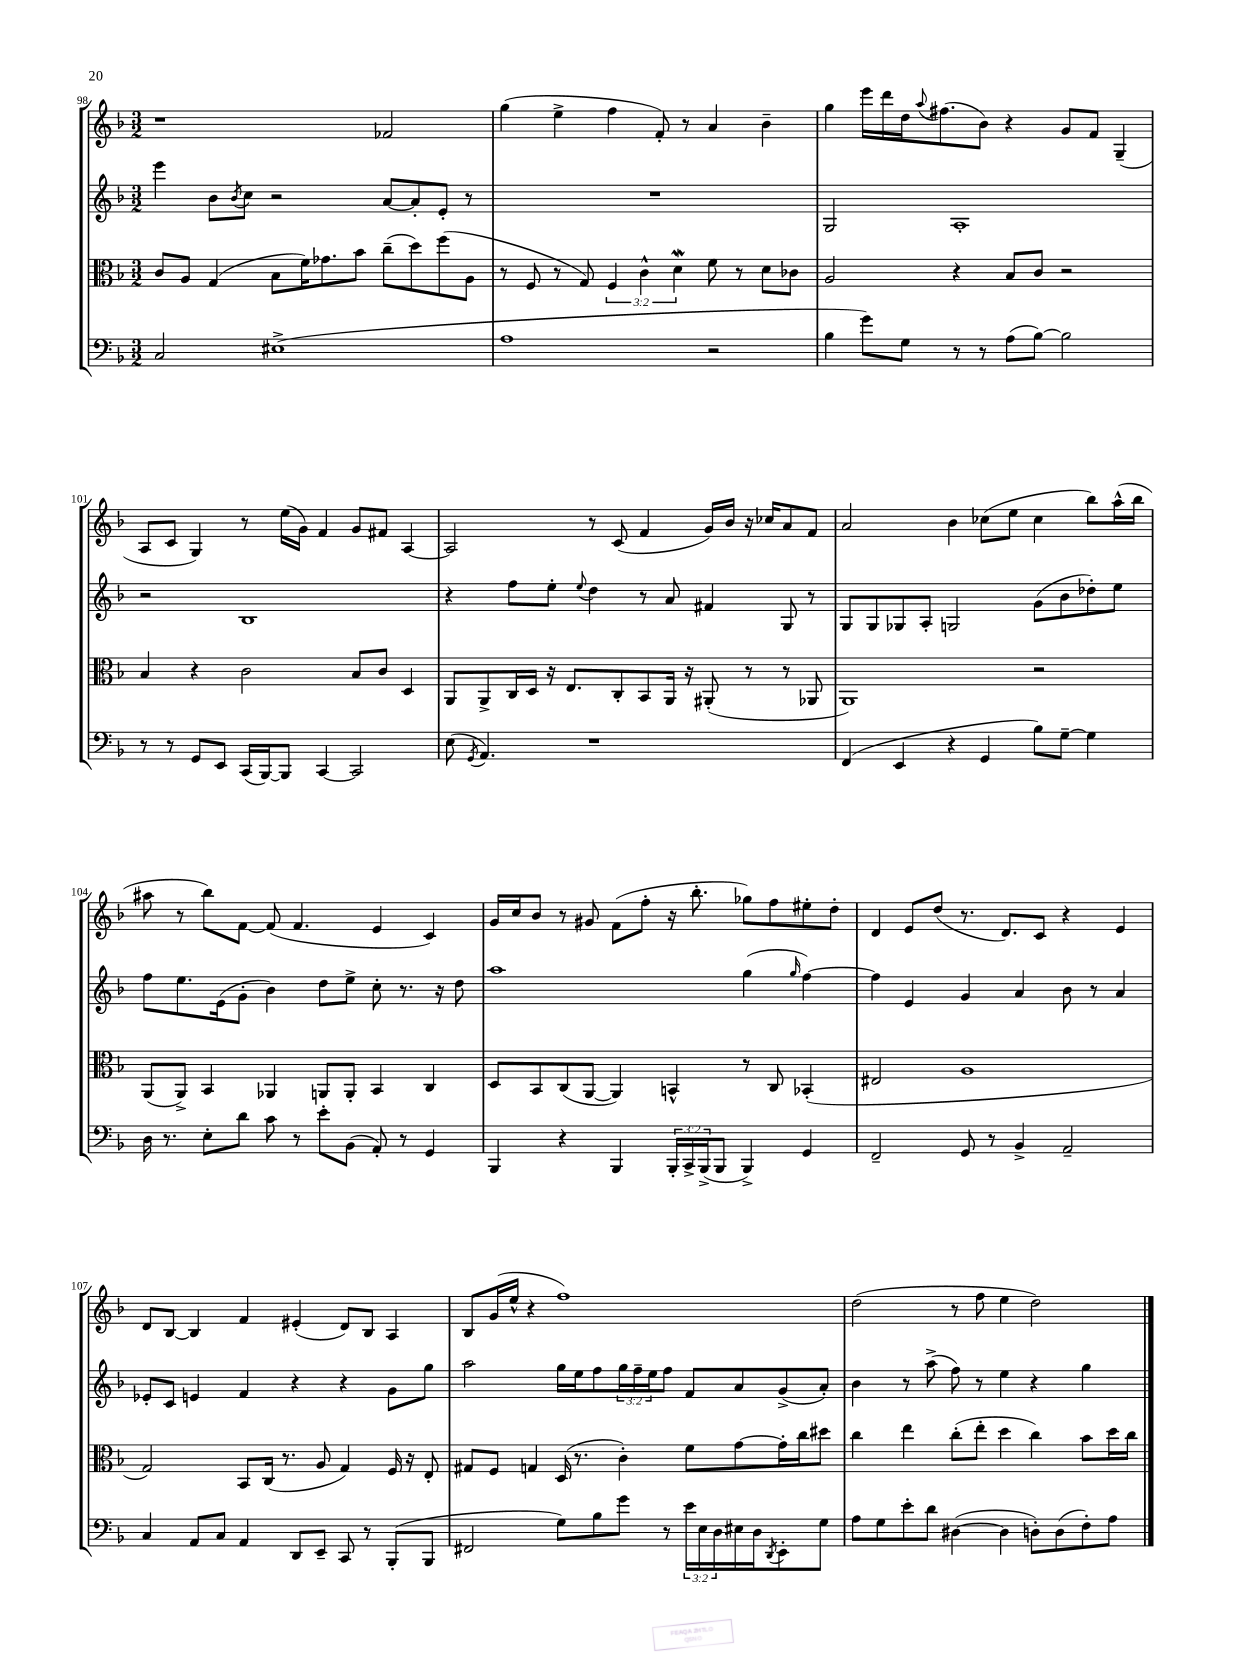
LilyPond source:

<<
\new StaffGroup <<
\new Staff = "s0" {
    \clef treble \key f \major \numericTimeSignature \time 3/2
    r1 fes'2 |
    g''4( e''4-> f''4 f'8-.) r8 a'4 bes'4-- |
    g''4 e'''16 d'''16 d''16 \appoggiatura { a''8 } fis''8.( bes'8) r4 g'8 f'8 g4--( |
    a8 c'8 g4) r8 e''16( g'16) f'4 g'8 fis'8 a4~ |
    a2 r8 c'8( f'4 g'16) bes'16 r16 ces''16 a'8 f'8 |
    a'2 bes'4 ces''8( e''8 ces''4 bes''8) a''16-^( bes''16 |
    ais''8 r8 bes''8) f'8~ f'8( f'4. e'4 c'4) |
    g'16 c''16 bes'8 r8 gis'8 f'8( f''8-. r16 bes''8.-. ges''8) f''8 eis''8-. d''8-. |
    d'4 e'8 d''8( r8. d'8.) c'8 r4 e'4 |
    d'8 bes8~ bes4 f'4 eis'4-.( d'8) bes8 a4 |
    bes8 g'16( e''16-^ r4 f''1) |
    d''2( r8 f''8 e''4 d''2) \bar "|." |
}
\new Staff = "s1" {
    \clef treble \key f \major \numericTimeSignature \time 3/2 \override Staff.TupletNumber.text = #tuplet-number::calc-fraction-text
    e'''4 bes'8 \acciaccatura { bes'8 } c''8 r2 a'8~ a'8-. e'8-. r8 |
    R1. |
    g2 a1-. |
    r2 bes1 |
    r4 f''8 e''8-. \appoggiatura { e''8 } d''4 r8 a'8 fis'4 g8 r8 |
    g8 g8 ges8 a8-. g2 g'8( bes'8 des''8-.) e''8 |
    f''8 e''8. e'16( g'8-. bes'4) d''8 e''8-> c''8-. r8. r16 d''8 |
    a''1 g''4( \grace { g''16 } f''4~) |
    f''4 e'4 g'4 a'4 bes'8 r8 a'4 |
    ees'8-. c'8 e'4 f'4 r4 r4 g'8 g''8 |
    a''2 g''16 e''16 f''8 \tuplet 3/2 { g''16 f''16-- e''16 } f''8 f'8 a'8 g'8->( a'8-.) |
    bes'4 r8 a''8->( f''8) r8 e''4 r4 g''4 \bar "|." |
}
\new Staff = "s2" {
    \clef alto \key f \major \numericTimeSignature \time 3/2 \override Staff.TupletNumber.text = #tuplet-number::calc-fraction-text
    c'8 a8 g4( bes8 f'16) ges'8. bes'8 c''8--( d''8) f''8( a8 |
    r8 f8 r8 g8) \tuplet 3/2 { f4 c'4-^ d'4\mordent } f'8 r8 d'8 ces'8 |
    a2 r4 bes8 c'8 r2 |
    bes4 r4 c'2 bes8 c'8 d4 |
    a,8 a,8-> c16 d16 r16 e8. c8-. bes,8 a,16 r16 ais,8-.( r8 r8 aes,8 |
    a,1) r2 |
    a,8( a,8->) bes,4 aes,4 a,8 a,8-. bes,4 c4 |
    d8 bes,8 c8( a,8~ a,4) b,4-^ r8 c8 bes,4-.( |
    eis2 a1 |
    g2) bes,8 c16( r8. a8 g4) f16 r16 e8-. |
    gis8 f8 g4 d16( r8. c'4-.) f'8 g'8~ g'16-. c''16 dis''8 |
    c''4 e''4 c''8-.( e''8-. d''4 c''4) bes'8 d''16 c''16 \bar "|." |
}
\new Staff = "s3" {
    \clef bass \key f \major \numericTimeSignature \time 3/2 \override Staff.TupletNumber.text = #tuplet-number::calc-fraction-text
    c2 eis1->( |
    a1 r2 |
    bes4 g'8) g8 r8 r8 a8( bes8~) bes2 |
    r8 r8 g,8 e,8 c,16( bes,,16~) bes,,8 c,4~ c,2 |
    e8( \acciaccatura { g,8 } a,4.) r1 |
    f,4( e,4 r4 g,4 bes8) g8~-- g4 |
    d16 r8. e8-. d'8 c'8 r8 e'8-. bes,8( a,8-.) r8 g,4 |
    bes,,4 r4 bes,,4 \tuplet 3/2 { bes,,16-. c,16-> bes,,16->( } bes,,8 bes,,4->) g,4 |
    f,2-- g,8 r8 bes,4-> a,2-- |
    c4 a,8 c8 a,4 d,8 e,8-- c,8 r8 bes,,8-.( bes,,8 |
    fis,2 g8) bes8 g'8 r8 \tuplet 3/2 { e'16 e16 d16 } eis16 d16 \acciaccatura { d,8 } e,8-. g8 |
    a8 g8 e'8-. d'8 dis4~( dis4 d8-.) d8( f8-.) a8 \bar "|." |
}
>>
>>
\layout { \context { \Score currentBarNumber = #98 } }
